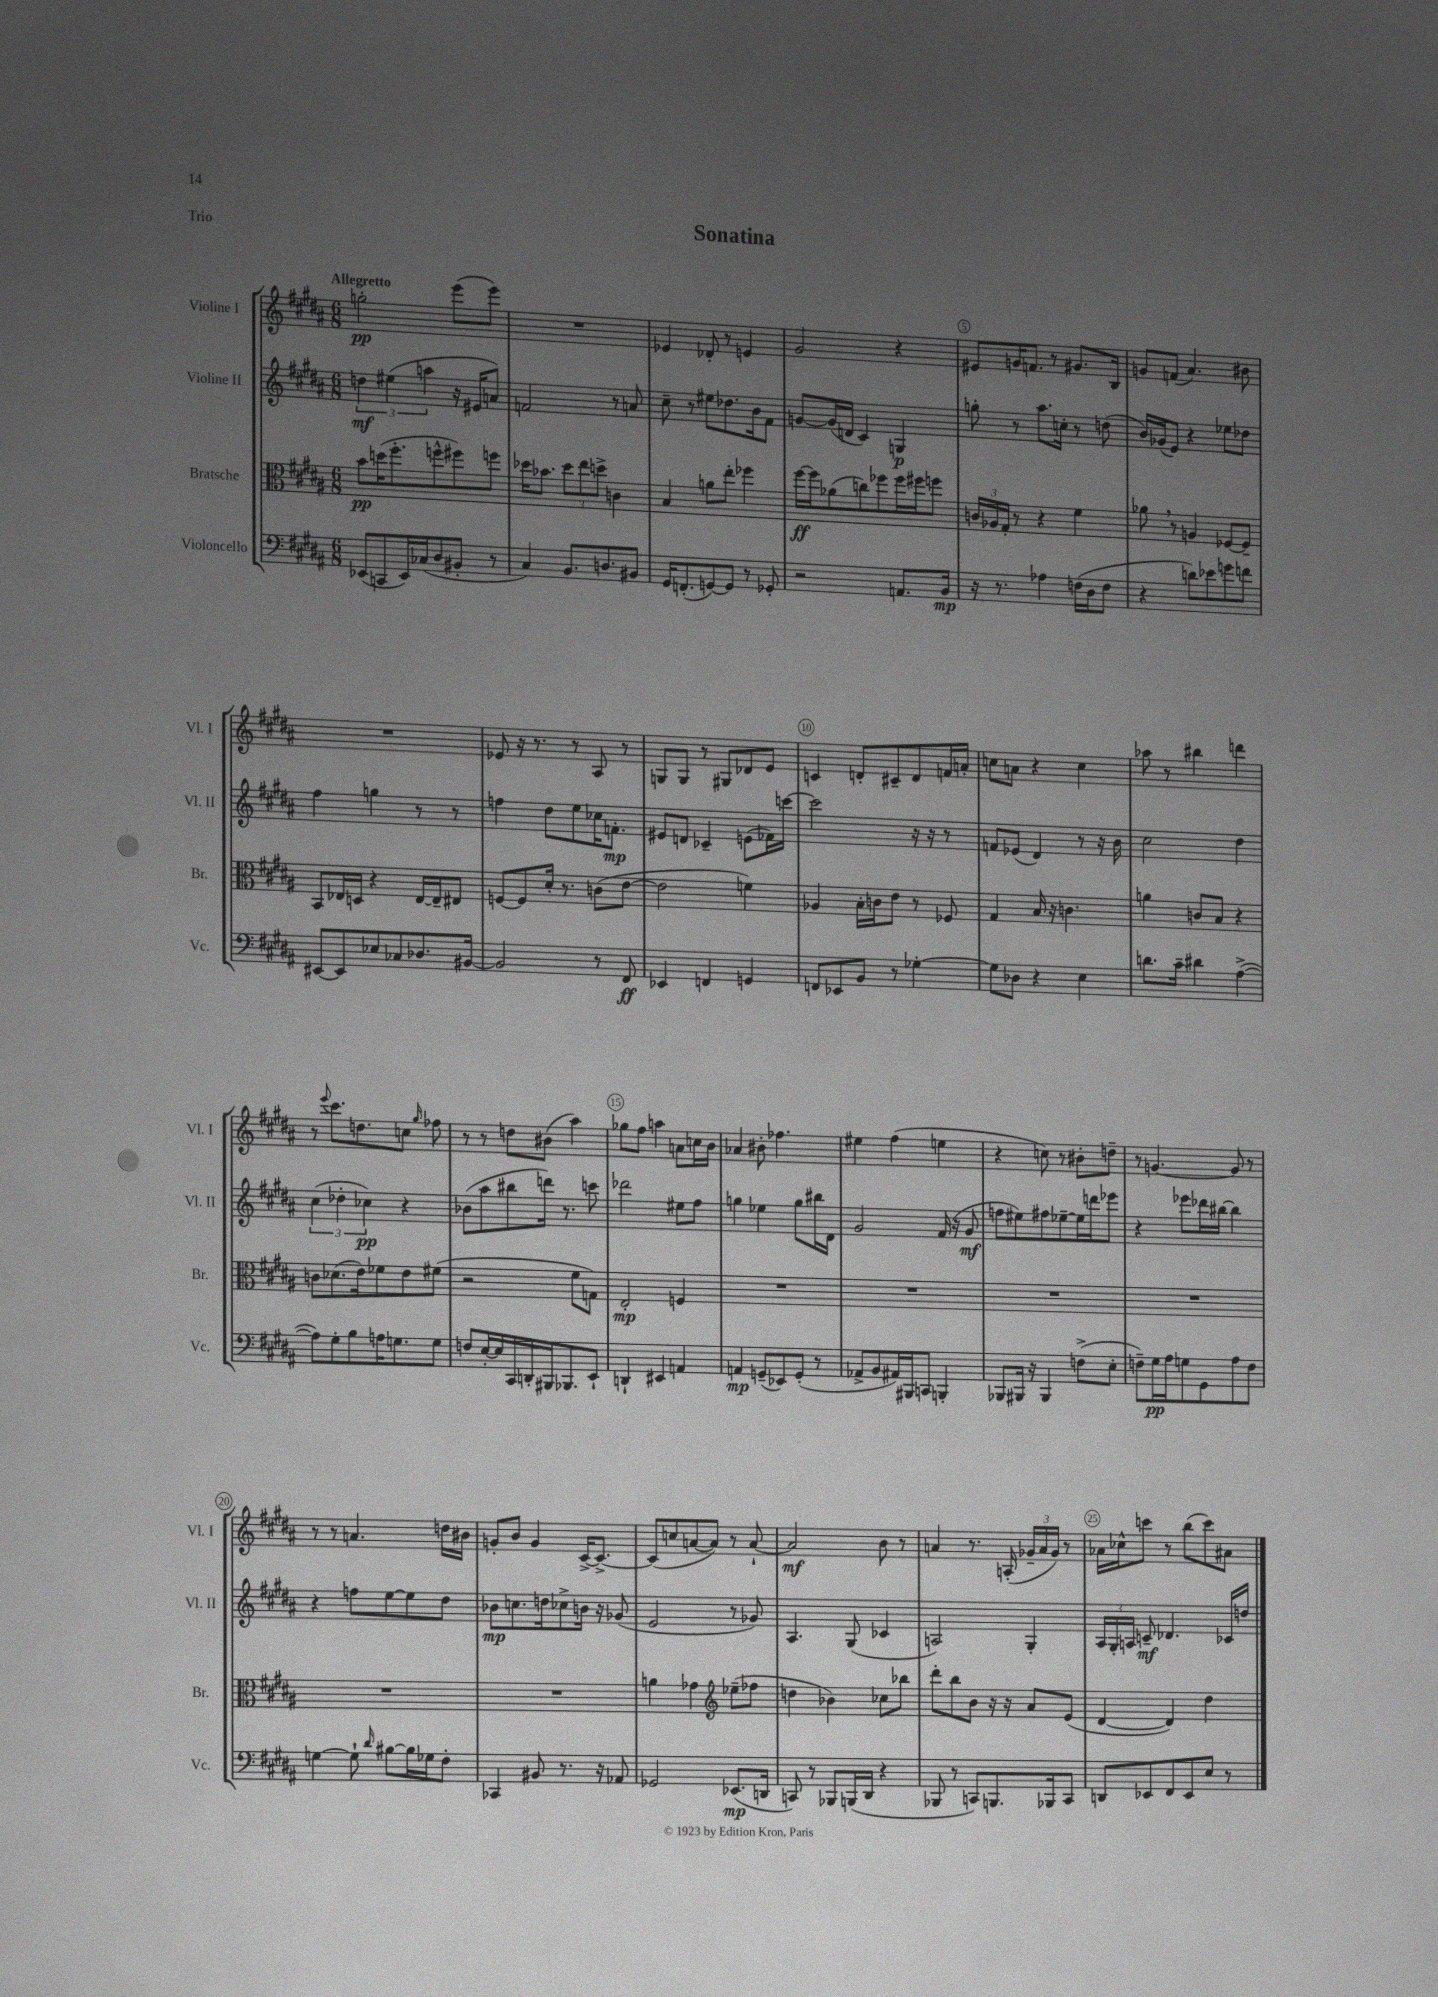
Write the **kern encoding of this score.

**kern	**kern	**kern	**kern
*staff4	*staff3	*staff2	*staff1
*clefF4	*clefC3	*clefG2	*clefG2
*k[f#c#g#d#a#]	*k[f#c#g#d#a#]	*k[f#c#g#d#a#]	*k[f#c#g#d#a#]
*M6/8	*M6/8	*M6/8	*M6/8
(8EE-	8b	6dd	2gg'
8CC	(16dd	.	.
.	.	(6ee#	.
.	8.ff#'	.	.
16EE-)	.	.	.
(16C-	.	.	.
.	.	6aa	.
8D#	8ff^^	.	.
8BB#'	8ff#)	16r	(8eee
.	.	16e#	.
8r	8ff	8a)	8eee)
=	=	=	=
4C#)	16dd-	2f	2.r
.	8.b-	.	.
8.BB	12dd-	.	.
.	12ee	.	.
.	12dd^	.	.
8.D	.	.	.
.	4c	8r	.
8BB#	.	8a	.
=	=	=	=
16GG#	4B	8cc#~	4e-
(8.FF'	.	.	.
.	.	8r	.
[8GG)	8a	8ee#	8d-'
8GG]	8ee'	8.dd-	8r
8r	4ff-	.	4e
.	.	16b	.
8GG-'	.	8f#	.
=	=	=	=
2r	[16ff#	[8g	2g#
.	16ff#]	.	.
.	(8a-	(16g]	.
.	.	16d	.
.	8cc)	4c#)	.
.	8ff-	.	.
8.AA	16ff-	4G	4r
.	16ff#	.	.
.	8ff	.	.
16BB	.	.	.
=	=	=	=
16r	24c	8gg'	8e#
.	24A-	.	.
8.r	.	.	.
.	24G#'	.	.
.	8r	8r	16g
.	.	.	8.f
4A-	4r	8.aa#	.
.	.	.	8r
.	.	16cc'	.
(16F	4f#	8r	8.g#
16D#	.	.	.
8F	.	(8dd	.
.	.	.	16B
=	=	=	=
4r	8a-	16b)	8g
.	.	(16g-	.
.	8r	8e)	(8f
8d)	4A	4r	4.a#)
8e-	.	.	.
8g	[8F-	8ee-	.
8f	8F-~]	8dd-	8b#
=	=	=	=
[8EE#	8BB	4ff#	2.r
8EE#]	16E-	.	.
.	16D	.	.
8E-	4r	4gg	.
8C-	.	.	.
8.D-	[16E-	8r	.
.	16E-~]	.	.
.	8E#	8r	.
[16BB#	.	.	.
=	=	=	=
2BB#]	[8F	4ff	8e-
.	8F]	.	16r
.	.	.	8.r
.	16d#'	8dd#	.
.	8.r	.	.
.	.	8ee	8r
8r	(8c	16cc-	8A#
.	.	8.f'	.
8FF#	[8e	.	8r
=	=	=	=
4EE-	2e]	8e#	8G
.	.	8d	8G
4FF	.	4c-~	8r
.	.	.	8G#
4GG	4f)	(8e	8d-
.	.	16f-)	8e
.	.	[16ccc	.
=	=	=	=
8FF	4A-	2ccc]	4c
8EE-	.	.	.
8BB	16B'	.	8d'
.	16c	.	.
8r	8e	.	8c#~
[4G-'	8r	16r	8d
.	.	16r	.
.	8F-	8r	16f
.	.	.	16a'
=	=	=	=
8G-]	4G#	8f	8cc
8D-	.	(8e-	8a
4r	16B	4d#)	4r
.	16r	.	.
.	4.c	.	.
4E	.	8r	4cc
.	.	16r	.
.	.	16b	.
=	=	=	=
8.d	4a	2cc#	8aa-
.	.	.	8r
16c#~	.	.	.
4d#	8c	.	4bb#
.	8B	.	.
([4A#^	4r	4dd#	4ddd
=	=	=	=
8A#])	8c	(6cc#	8r
.	.	.	8qqeee
8G#'	(8.d-	.	8.ccc#
.	.	6dd-'	.
8B	.	.	.
.	16e)	.	8.dd
.	.	6cc-)	.
16A	8f-	.	.
8.G	.	.	.
.	8e	4r	8cc
.	.	.	16qqgg#
8G	(8f#	.	8ff-
=	=	=	=
8F	2r	(8b-	8r
[16E'	.	8aa#	8r
16E]	.	.	.
16CC#	.	8bb#	8dd
16DD'	.	.	.
16BBB#	.	16ddd)	(8b#
8.BBB-	.	8.r	.
.	8f#	.	4aa#)
8EE`	8G)	8ccc	.
=	=	=	=
4DD`	2E'	2ddd-	8gg-
.	.	.	8ff#
4EE#	.	.	4aa
4AA	4F	8ee#	8a
.	.	8ff#	16cc
.	.	.	16b
=	=	=	=
4AA	2.r	4gg	4a-
(8GG~	.	4ee-	8b#'
8EE-)	.	.	4.ff-
(8GG'	.	8gg	.
8r	.	16bb#	.
.	.	16d#	.
=	=	=	=
8AA-^	2.r	2g#	4ee#
8BB	.	.	.
16AA#)	.	.	(4ff#
16BBB#	.	.	.
8CC	.	.	.
4BBB'	.	(16f#	4ee
.	.	16r	.
.	.	8g#	.
=	=	=	=
8BBB-	2.r	8ff	4r
16BBB#	.	8ee#)	.
16r	.	.	.
4BBB#	.	8ff#	8cc)
.	.	[8ee-~	8r
(8F^	.	16ee-]	8b#'
.	.	16ddd	.
8E'	.	8eee-	8dd~
=	=	=	=
8F~)	2.r	4r	8r
16G#	.	.	[4.g
16A#	.	.	.
8G	.	8eee-	.
8GG#	.	16ddd-	.
.	.	[16bb#	.
8A#	.	4bb#]	8g]
8F	.	.	8r
=	=	=	=
[4G	2.r	4r	8r
.	.	.	8r
8G`]	.	8ff	4.a
16qqd#	.	.	.
[8B#	.	[8ee	.
16B#]	.	8ee]	.
16G-	.	.	.
8F#'	.	8dd#	16dd
.	.	.	16b#
=	=	=	=
4CC-	2.r	8b-	8g'
.	.	8.cc	8b
8BB#	.	.	4g
.	.	16dd	.
8.r	.	8cc-^	.
.	.	16b	[16c#^
16r	.	16r	8.c#^_
8AA-	.	(8g-	.
=	=	=	=
2GG-	4a	2e	(8c#]
.	.	.	8cc
.	4g-	.	[8a
.	.	.	8a])
*	*clefG2	*	*
(8.EE-	(8ee-~	8r	8r
.	8ff-	8g-)	[8a`
16DD	.	.	.
=	=	=	=
8CC)	4dd	4.A#	2a]
8r	.	.	.
8BBB-	4b-)	.	.
(16BBB	.	(8G#	.
16DD#	.	.	.
4r	8cc-	4c-	8b
.	8bb-	.	8r
=	=	=	=
8BBB-	8ddd#'	2A)	4a
8r	8bb	.	.
8CC)	8b	.	8.r
8.BBB	16r	.	.
.	16r	.	(16A'
.	8a#	4G#'	24g-~
.	.	.	24a
16BBB-	.	.	.
.	.	.	24g-)
8CC	(8e	.	8r
=	=	=	=
8DD	[4d#	24A#	16a-
.	.	24G#'	.
.	.	.	16cc-^^
.	.	24A	.
8EE-	.	8c~	8ccc
8FF#	4d#])	4.d-	8r
8EE-	.	.	(8bb
8E	4dd#	.	8ccc)
8r	.	16c-	8a#
.	.	16dd	.
==	==	==	==
*-	*-	*-	*-
